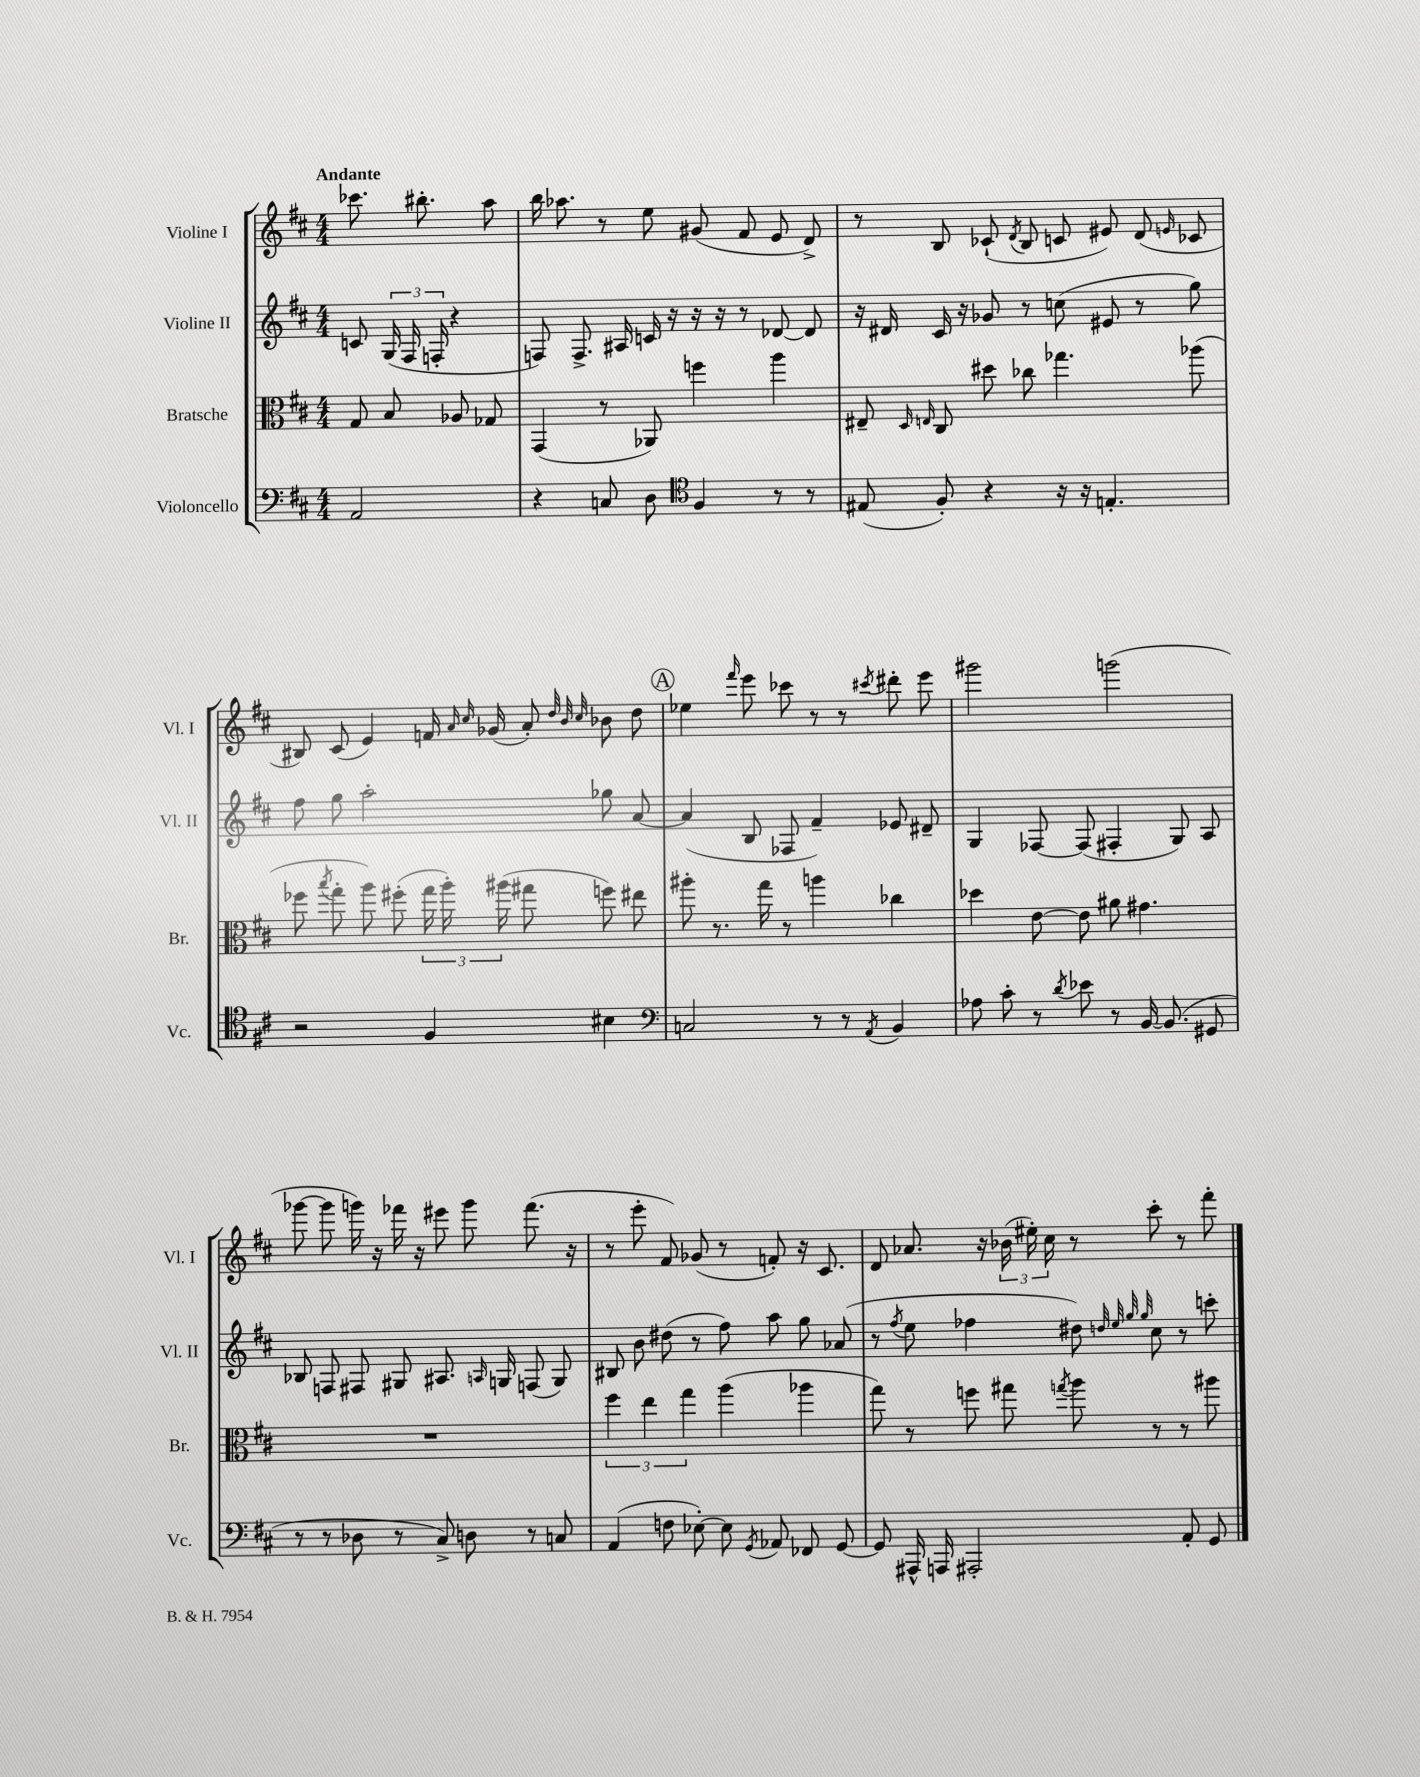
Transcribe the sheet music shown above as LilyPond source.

<<
\new StaffGroup <<
\new Staff = "s0" \with { instrumentName = "Violine I" shortInstrumentName = "Vl. I" } {
    \clef treble \key d \major \numericTimeSignature \time 4/4 \partial 2 \tempo "Andante"
    \autoBeamOff ces'''8. bis''8.-. a''8 |
    b''16 aes''8. r8 e''8 gis'8( fis'8 e'8 d'8->) |
    r8 b8 ces'8-!( \acciaccatura { d'8 } b8 c'8 eis'8) d'8( \grace { e'16 } ces'8 |
    bis8) cis'8( e'4) f'16 \grace { a'16 cis''16 } ges'16( a'8-.) \grace { d''32 b'32 cis''32 } bes'8 d''8 |
    \mark \markup { \circle "A" } ees''4 \grace { fis'''16 } e'''8 ces'''8 r8 r8 \acciaccatura { cis'''8 } dis'''8-. e'''8 |
    gis'''2 g'''2( |
    ges'''8~ ges'''8 g'''16) r16 fes'''16 r16 eis'''8 g'''8 fes'''8.( r16 |
    r8 e'''8-. fis'8) ges'8( r8 f'8-.) r16 cis'8. |
    d'8 aes'8. r16 \tuplet 3/2 { bes'16( eis''16-.) cis''16 } r8 cis'''8-. r8 fis'''8-. \bar "|." |
}
\new Staff = "s1" \with { instrumentName = "Violine II" shortInstrumentName = "Vl. II" } {
    \clef treble \key d \major \numericTimeSignature \time 4/4 \partial 2
    \autoBeamOff c'8 \tuplet 3/2 { g16( fis16 f16-. } r4 |
    f8) f8.-> ais16 c'16 r16 r16 r16 r8 des'8~ des'8 |
    r16 dis'16 cis'16 r16 ges'8 r8 c''8( eis'8 r8 g''8) |
    fis''8 g''8 a''2-. ges''8 a'8~ |
    \mark \markup { \circle "A" } a'4( b8 fes8 fis'4--) ees'8 dis'8-- |
    g4 fes8~ fes8( fis4-. g8) a8 |
    bes8 f8 fis8 gis8 ais8. \grace { a16 } g16 f8( g8) |
    bis8 b'8 dis''8( r8 fis''8) a''8 g''8 aes'8( |
    r8 \acciaccatura { fis''8 } e''8 fes''4 dis''8) \grace { d''32 e''32 g''32 g''32 } cis''8 r8 c'''8-. \bar "|." |
}
\new Staff = "s2" \with { instrumentName = "Bratsche" shortInstrumentName = "Br." } {
    \clef alto \key d \major \numericTimeSignature \time 4/4 \partial 2
    \autoBeamOff g8 b8 aes8 ges8 |
    g,4( r8 aes,8) f''4 a''4 |
    eis8-- \grace { d16 e16 } cis8 dis''8 ces''8 ges''4. aes''8( |
    fes''8 \acciaccatura { b''8 } g''8-. a''8) fis''8-.( \tuplet 3/2 { g''16 a''16-.) ais''16( } gis''8 f''8) eis''8 |
    \mark \markup { \circle "A" } ais''8-. r8. g''16 r8 a''4 ces''4 |
    des''4 e'8~ e'8 ais'8 gis'4. |
    R1 |
    \tuplet 3/2 { fis''4 e''4 g''4 } a''4( aes''4 |
    g''8) r8 f''8 gis''8 \acciaccatura { g''8 } a''8 r8 r8 ais''8 \bar "|." |
}
\new Staff = "s3" \with { instrumentName = "Violoncello" shortInstrumentName = "Vc." } {
    \clef bass \key d \major \numericTimeSignature \time 4/4 \partial 2
    \autoBeamOff a,2 |
    r4 c8 d8 \clef tenor fis4 r8 r8 |
    eis8( fis8-.) r4 r16 r16 e4.-. |
    r2 fis4 bis4 |
    \mark \markup { \circle "A" } \clef bass c2 r8 r8 \acciaccatura { a,8 } b,4 |
    aes8 cis'8-. r8 \acciaccatura { d'8 } ees'8 r8 b,16~ b,8.( gis,8 |
    r8 r8 des8 r8 cis8->) d8 r8 c8 |
    a,4( f8 ees8~-.) ees8 \acciaccatura { g,8 } aes,8 fes,8 g,8~ |
    g,8 ais,,16-^ a,,16 ais,,2-. a,8-. g,8 \bar "|." |
}
>>
>>
\layout { \context { \Score \remove "Bar_number_engraver" } }
